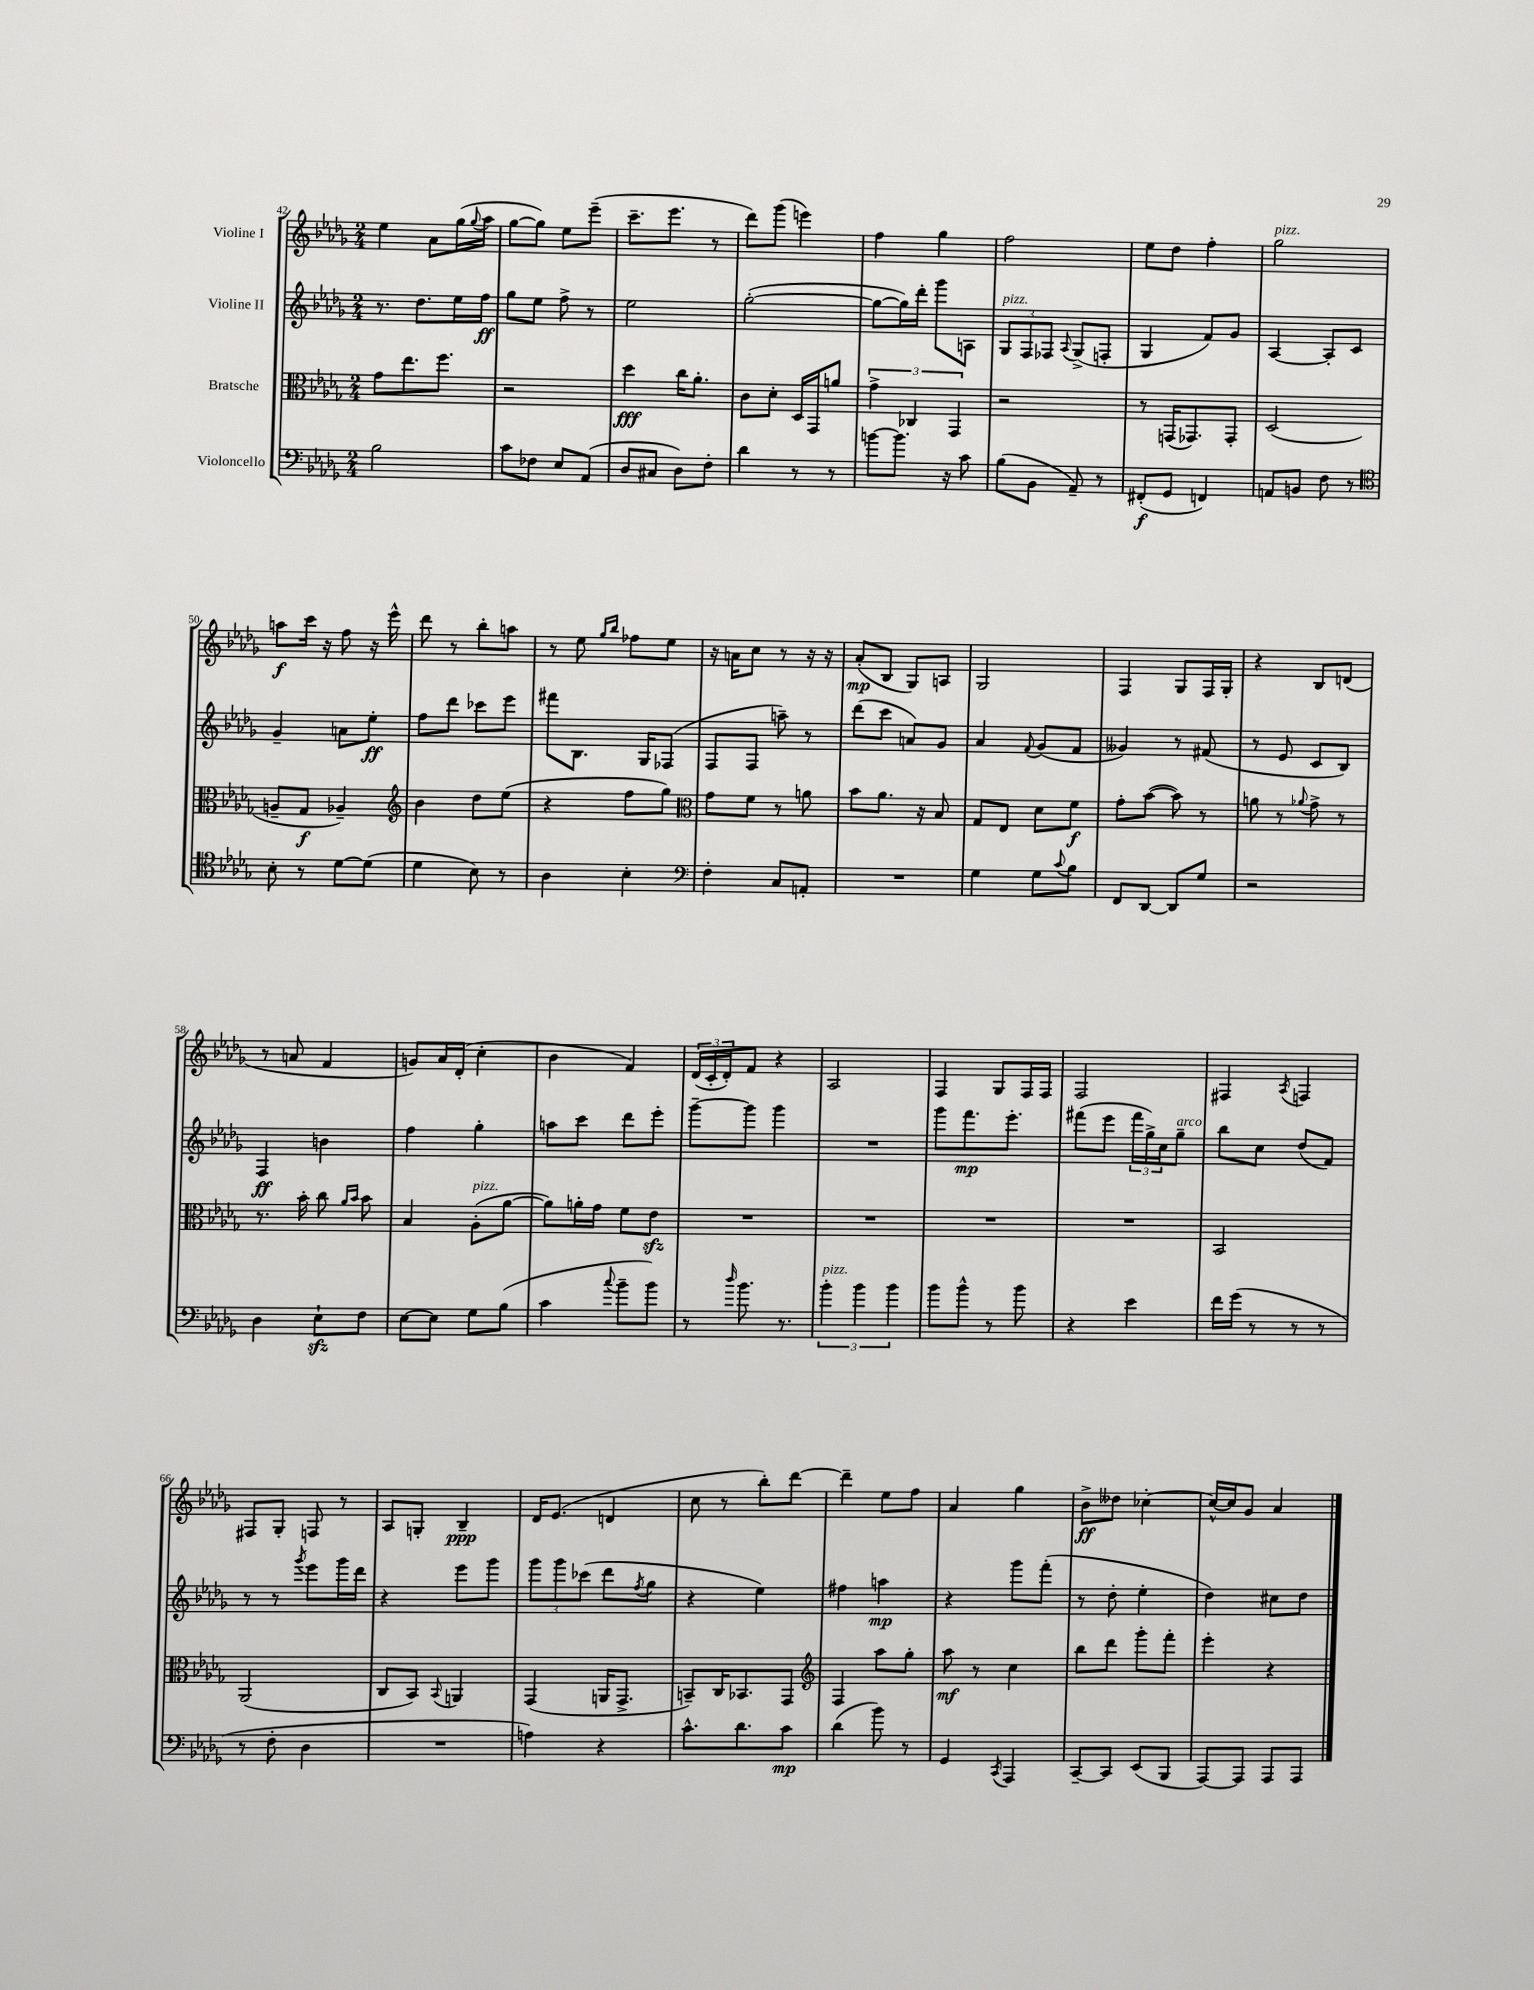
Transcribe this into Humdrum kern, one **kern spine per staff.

**kern	**dynam	**kern	**dynam	**kern	**dynam	**kern	**dynam
*part4	*part4	*part3	*part3	*part2	*part2	*part1	*part1
*staff4	*staff4	*staff3	*staff3	*staff2	*staff2	*staff1	*staff1
*I"Violoncello	*	*I"Bratsche	*	*I"Violine II	*	*I"Violine I	*
*clefF4	*	*clefC3	*	*clefG2	*	*clefG2	*
*k[b-e-a-d-g-]	*	*k[b-e-a-d-g-]	*	*k[b-e-a-d-g-]	*	*k[b-e-a-d-g-]	*
*M2/4	*	*M2/4	*	*M2/4	*	*M2/4	*
=42	=42	=42	=42	=42	=42	=42	=42
2B-\	.	8g-\L	.	8.r	.	4ee-\	.
.	.	8.ee-\	.	.	.	.	.
.	.	.	.	8.dd-\L	.	.	.
.	.	.	.	.	.	8a-\L	.
.	.	8.ff\J	.	.	.	.	.
.	.	.	.	16ee-\L	.	(16gg-\L	.
.	.	.	.	.	.	8qqgg-/	.
.	.	.	.	16ff\JJ	ff	16aa-\JJ	.
=43	=43	=43	=43	=43	=43	=43	=43
8c\L	.	2r	.	8gg-\L	.	[8gg-\L	.
8F-X\J	.	.	.	8ee-\J	.	8gg-\J])	.
8E-/L	.	.	.	8ff^\	.	8ee-\L	.
(8AA-/J	.	.	.	8r	.	(8eee-~\J	.
=44	=44	=44	=44	=44	=44	=44	=44
8D-/L	.	4dd-\	fff	2ee-\	.	8.ccc~\L	.
8C#X/J	.	.	.	.	.	.	.
.	.	.	.	.	.	8.eee-\J	.
8D-\L)	.	16cc\KL	.	.	.	.	.
.	.	8.a-'\J	.	.	.	.	.
8F'\J	.	.	.	.	.	8r	.
=45	=45	=45	=45	=45	=45	=45	=45
4d-\	.	8c\L	.	([2gg-'\	.	8ddd-\L)	.
.	.	8d-'\J	.	.	.	(8ggg-\J	.
8r	.	16D-/LL	.	.	.	4eeen\)	.
.	.	16GG-/J	.	.	.	.	.
8r	.	8an/J	.	.	.	.	.
=46	=46	=46	=46	=46	=46	=46	=46
[8bn\L	.	6g-^\	.	8gg-\L_	.	4ff\	.
8.b\J]	.	.	.	16gg-\L])	.	.	.
.	.	6C-X/	.	.	.	.	.
.	.	.	.	16ddd-'\JJ	.	.	.
.	.	.	.	8ggg-\L	.	4gg-\	.
16r	.	.	.	.	.	.	.
.	.	6GG-/	.	.	.	.	.
8c\	.	.	.	8An\J	.	.	.
=47	=47	=47	=47	=47	=47	=47	=47
!	!	!	!	!LO:TX:a:i:t=pizz.	!	!	!
(8B-\L	.	2r	.	12G-/L	.	2ff\	.
.	.	.	.	12F/	.	.	.
8BB-\J	.	.	.	.	.	.	.
.	.	.	.	12F-X/J	.	.	.
.	.	.	.	8qqA-/	.	.	.
8AA-~/)	.	.	.	(8G-^/L	.	.	.
8r	.	.	.	8Fn'/J	.	.	.
=48	=48	=48	=48	=48	=48	=48	=48
(8FF#X'/L	f	8r	.	4G-/	.	8ee-\L	.
8GG-/J	.	(16GGn/KL	.	.	.	8dd-\J	.
.	.	8.GG-X/)	.	.	.	.	.
4FFn/)	.	.	.	8f/L)	.	4ff'\	.
.	.	8GG-'/J	.	8g-/J	.	.	.
=49	=49	=49	=49	=49	=49	=49	=49
!	!	!	!	!	!	!LO:TX:a:i:t=pizz.	!
8AAn/L	.	(2D-/	.	[4A-/	.	2gg-\	.
8BBn/J	.	.	.	.	.	.	.
8F\	.	.	.	8A-'/L]	.	.	.
8r	.	.	.	8c/J	.	.	.
!!LO:LB:g=z
=50	=50	=50	=50	=50	=50	=50	=50
*clefC4	*	*	*	*	*	*	*
8B-'\	.	8An~/L	.	4g-~/	.	8aan\L	f
8r	.	8G-/J	f	.	.	16ccc\Jk	.
.	.	.	.	.	.	16r	.
[8d-\L	.	4A-X~/)	.	8an\L	.	8ff\	.
(8d-\J]	.	.	.	8ee-'\J	ff	16r	.
.	.	.	.	.	.	16eee-^^\	.
=51	=51	=51	=51	=51	=51	=51	=51
*	*	*clefG2	*	*	*	*	*
4d-\	.	4b-\	.	8ff\L	.	8ddd-\	.
.	.	.	.	8ddd-\J	.	8r	.
8B-\)	.	8dd-\L	.	8ccc-X\L	.	8bb-'\L	.
8r	.	(8ee-\J	.	8eee-\J	.	8aan\J	.
=52	=52	=52	=52	=52	=52	=52	=52
4A-\	.	4r	.	8fff#X\L	.	8r	.
.	.	.	.	8.B-\J	.	8ee-\	.
.	.	.	.	.	.	16qqgg-/LL	.
.	.	.	.	.	.	16qqbb-/JJ	.
4B-'\	.	8ff\L	.	.	.	8ff-X\L	.
.	.	.	.	16G-/KL	.	.	.
.	.	8gg-\J)	.	(8F-X/J	.	8ee-\J	.
=53	=53	=53	=53	=53	=53	=53	=53
*clefF4	*	*clefC3	*	*	*	*	*
4F'\	.	8g-\L	.	8F/L	.	16r	.
.	.	.	.	.	.	16an\KL	.
.	.	8f\J	.	8F/J	.	8cc\J	.
8C/L	.	8r	.	8aan~\)	.	8r	.
8AAn'/J	.	8an\	.	8r	.	16r	.
.	.	.	.	.	.	16r	.
=54	=54	=54	=54	=54	=54	=54	=54
2r	.	8b-\L	.	(8ddd-\L	.	(8a-'/L	mp
.	.	8.a-\J	.	8ccc\J	.	8B-/J	.
.	.	.	.	8an/L)	.	8G-/L)	.
.	.	16r	.	.	.	.	.
.	.	8B-/	.	8g-/J	.	8An/J	.
=55	=55	=55	=55	=55	=55	=55	=55
4G-\	.	8G-/L	.	4a-/	.	2G-/	.
.	.	8E-/J	.	.	.	.	.
.	.	.	.	8qqf/	.	.	.
8G-\L	.	8d-\L	.	(8g-/L	.	.	.
8qqc/	.	.	.	.	.	.	.
8B-\J	.	8f\J	f	8f/J	.	.	.
=56	=56	=56	=56	=56	=56	=56	=56
8FF/L	.	8g-'\L	.	4g--X/)	.	4F/	.
[8DD-/J	.	([8b-\J	.	.	.	.	.
8DD-/L]	.	8b-\])	.	8r	.	8G-/L	.
8G-/J	.	8r	.	(8f#X/	.	16F/L	.
.	.	.	.	.	.	16G-'/JJ	.
=57	=57	=57	=57	=57	=57	=57	=57
2r	.	8an\	.	8r	.	4r	.
.	.	8r	.	8e-/	.	.	.
.	.	8qqa-X/	.	.	.	.	.
.	.	8g-^\	.	8c/L	.	8B-/L	.
.	.	8r	.	8B-/J)	.	(8dn/J	.
!!LO:LB:g=z
=58	=58	=58	=58	=58	=58	=58	=58
4D-\	.	8.r	.	4F/	ff	8r	.
.	.	.	.	.	.	8an/	.
.	.	16b-'\	.	.	.	.	.
8E-zz`\L	.	8cc\	.	4bn\	.	4f/	.
.	.	16qqa-/LL	.	.	.	.	.
.	.	16qqb-/JJ	.	.	.	.	.
8F\J	.	8b-\	.	.	.	.	.
=59	=59	=59	=59	=59	=59	=59	=59
[8E-\L	.	4B-/	.	4ff\	.	8gn/L)	.
8E-\J]	.	.	.	.	.	16a-/L	.
.	.	.	.	.	.	(16d-'/JJ	.
!	!	!LO:TX:a:i:t=pizz.	!	!	!	!	!
8G-\L	.	(8A-'\L	.	4gg-'\	.	4cc'\	.
(8B-\J	.	[8a-\J	.	.	.	.	.
=60	=60	=60	=60	=60	=60	=60	=60
4c\	.	8a-\L])	.	8aan\L	.	4b-\	.
.	.	16an'\L	.	8ccc\J	.	.	.
.	.	16g-\JJ	.	.	.	.	.
8qqcc/	.	.	.	.	.	.	.
8b-~\L	.	8f\L	.	8ddd-\L	.	4f/)	.
8b-\J)	.	8e-zz\J	.	8eee-'\J	.	.	.
=61	=61	=61	=61	=61	=61	=61	=61
8r	.	2r	.	[8ggg-~\L	.	(24d-/LL	.
.	.	.	.	.	.	24c'/	.
.	.	.	.	.	.	24d-'/J)	.
16qqdd-/	.	.	.	.	.	.	.
8.b-\	.	.	.	8ggg-\J]	.	8f/J	.
.	.	.	.	4ggg-\	.	4r	.
8.r	.	.	.	.	.	.	.
=62	=62	=62	=62	=62	=62	=62	=62
!LO:TX:a:i:t=pizz.	!	!	!	!	!	!	!
6b-'\	.	2r	.	2r	.	2A-/	.
6b-\	.	.	.	.	.	.	.
6b-\	.	.	.	.	.	.	.
=63	=63	=63	=63	=63	=63	=63	=63
8b-\L	.	2r	.	8ggg-\L	.	4F/	.
8b-^^\J	.	.	.	8.fff\	mp	.	.
8r	.	.	.	.	.	8G-/L	.
.	.	.	.	8.eee-'\J	.	.	.
8b-\	.	.	.	.	.	16F/L	.
.	.	.	.	.	.	16F/JJ	.
=64	=64	=64	=64	=64	=64	=64	=64
4r	.	2r	.	(8fff#X\L	.	2F/	.
.	.	.	.	8eee-\J	.	.	.
4e-\	.	.	.	24fff#\LL	.	.	.
.	.	.	.	24gg-^\)	.	.	.
.	.	.	.	24cc\J	.	.	.
!	!	!	!	!LO:TX:a:i:t=arco	!	!	!
.	.	.	.	8gg-~\J	.	.	.
=65	=65	=65	=65	=65	=65	=65	=65
16f\LL	.	2BB-/	.	8bb-\L	.	4F#X/	.
(16g-\JJ	.	.	.	.	.	.	.
8r	.	.	.	8cc\J	.	.	.
.	.	.	.	.	.	8qA-/	.
8r	.	.	.	(8dd-/L	.	4Fn/	.
8r	.	.	.	8f/J)	.	.	.
!!LO:LB:g=z
=66	=66	=66	=66	=66	=66	=66	=66
8r	.	(2AA-/	.	8r	.	8F#X/L	.
8F'\	.	.	.	8r	.	8G-'/J	.
.	.	.	.	8qggg-/	.	.	.
4D-\	.	.	.	8eee-\L	.	8Fn/	.
.	.	.	.	16ggg-\L	.	8r	.
.	.	.	.	16ddd-\JJ	.	.	.
=67	=67	=67	=67	=67	=67	=67	=67
2r	.	8C/L	.	4r	.	8A-/L	.
.	.	8BB-/J)	.	.	.	8Gn'/J	.
.	.	8qqBB-/	.	.	.	.	.
.	.	4AAn/	.	8eee-\L	.	4B-~/	ppp
.	.	.	.	8ggg-\J	.	.	.
=68	=68	=68	=68	=68	=68	=68	=68
4An\)	.	(4GG-/	.	12ggg-\L	.	16d-/KL	.
.	.	.	.	.	.	(8.e-/J	.
.	.	.	.	12ggg-\	.	.	.
.	.	.	.	(12ccc-X\J	.	.	.
4r	.	16AAn/KL	.	8ddd-\L	.	4dn/	.
.	.	8.GG-^/J	.	.	.	.	.
.	.	.	.	8qff/	.	.	.
.	.	.	.	8gg-\J	.	.	.
=69	=69	=69	=69	=69	=69	=69	=69
8.c^^\L	.	8BBn~/L)	.	4r	.	8cc\	.
.	.	16C/K	.	.	.	8r	.
8.d-\	.	8.BB-X/	.	.	.	.	.
.	.	.	.	4ee-\)	.	8bb-'\L)	.
8c\J	mp	8GG-/J	.	.	.	[8ddd-\J	.
=70	=70	=70	=70	=70	=70	=70	=70
*	*	*clefG2	*	*	*	*	*
(4d-\	.	4F/	.	4ff#X\	.	4ddd-~\]	.
8b-\)	.	8aa-\L	.	4aan\	mp	8ee-\L	.
8r	.	8gg-'\J	.	.	.	8ff\J	.
=71	=71	=71	=71	=71	=71	=71	=71
4GG-/	.	8aa-\	mf	4r	.	4a-/	.
.	.	8r	.	.	.	.	.
8qCC/	.	.	.	.	.	.	.
4AAA-/	.	4cc\	.	8ggg-\L	.	4gg-\	.
.	.	.	.	(8fff'\J	.	.	.
=72	=72	=72	=72	=72	=72	=72	=72
[8CC~/L	.	8bb-\L	.	8r	.	8b-^\L	ff
8CC/J]	.	8ddd-\J	.	8dd-'\	.	8dd--X\J	.
(8EE-/L	.	8ggg-'\L	.	4ee-'\	.	[4cc-X'\	.
8BBB-/J	.	8fff'\J	.	.	.	.	.
=73	=73	=73	=73	=73	=73	=73	=73
[8AAA-/L)	.	4eee-'\	.	4dd-\)	.	16cc-^^/LL_	.
.	.	.	.	.	.	16cc-/J]	.
8AAA-/J]	.	.	.	.	.	8g-/J	.
8AAA-/L	.	4r	.	8cc#X\L	.	4a-/	.
8AAA-/J	.	.	.	8dd-\J	.	.	.
==	==	==	==	==	==	==	==
*-	*-	*-	*-	*-	*-	*-	*-
